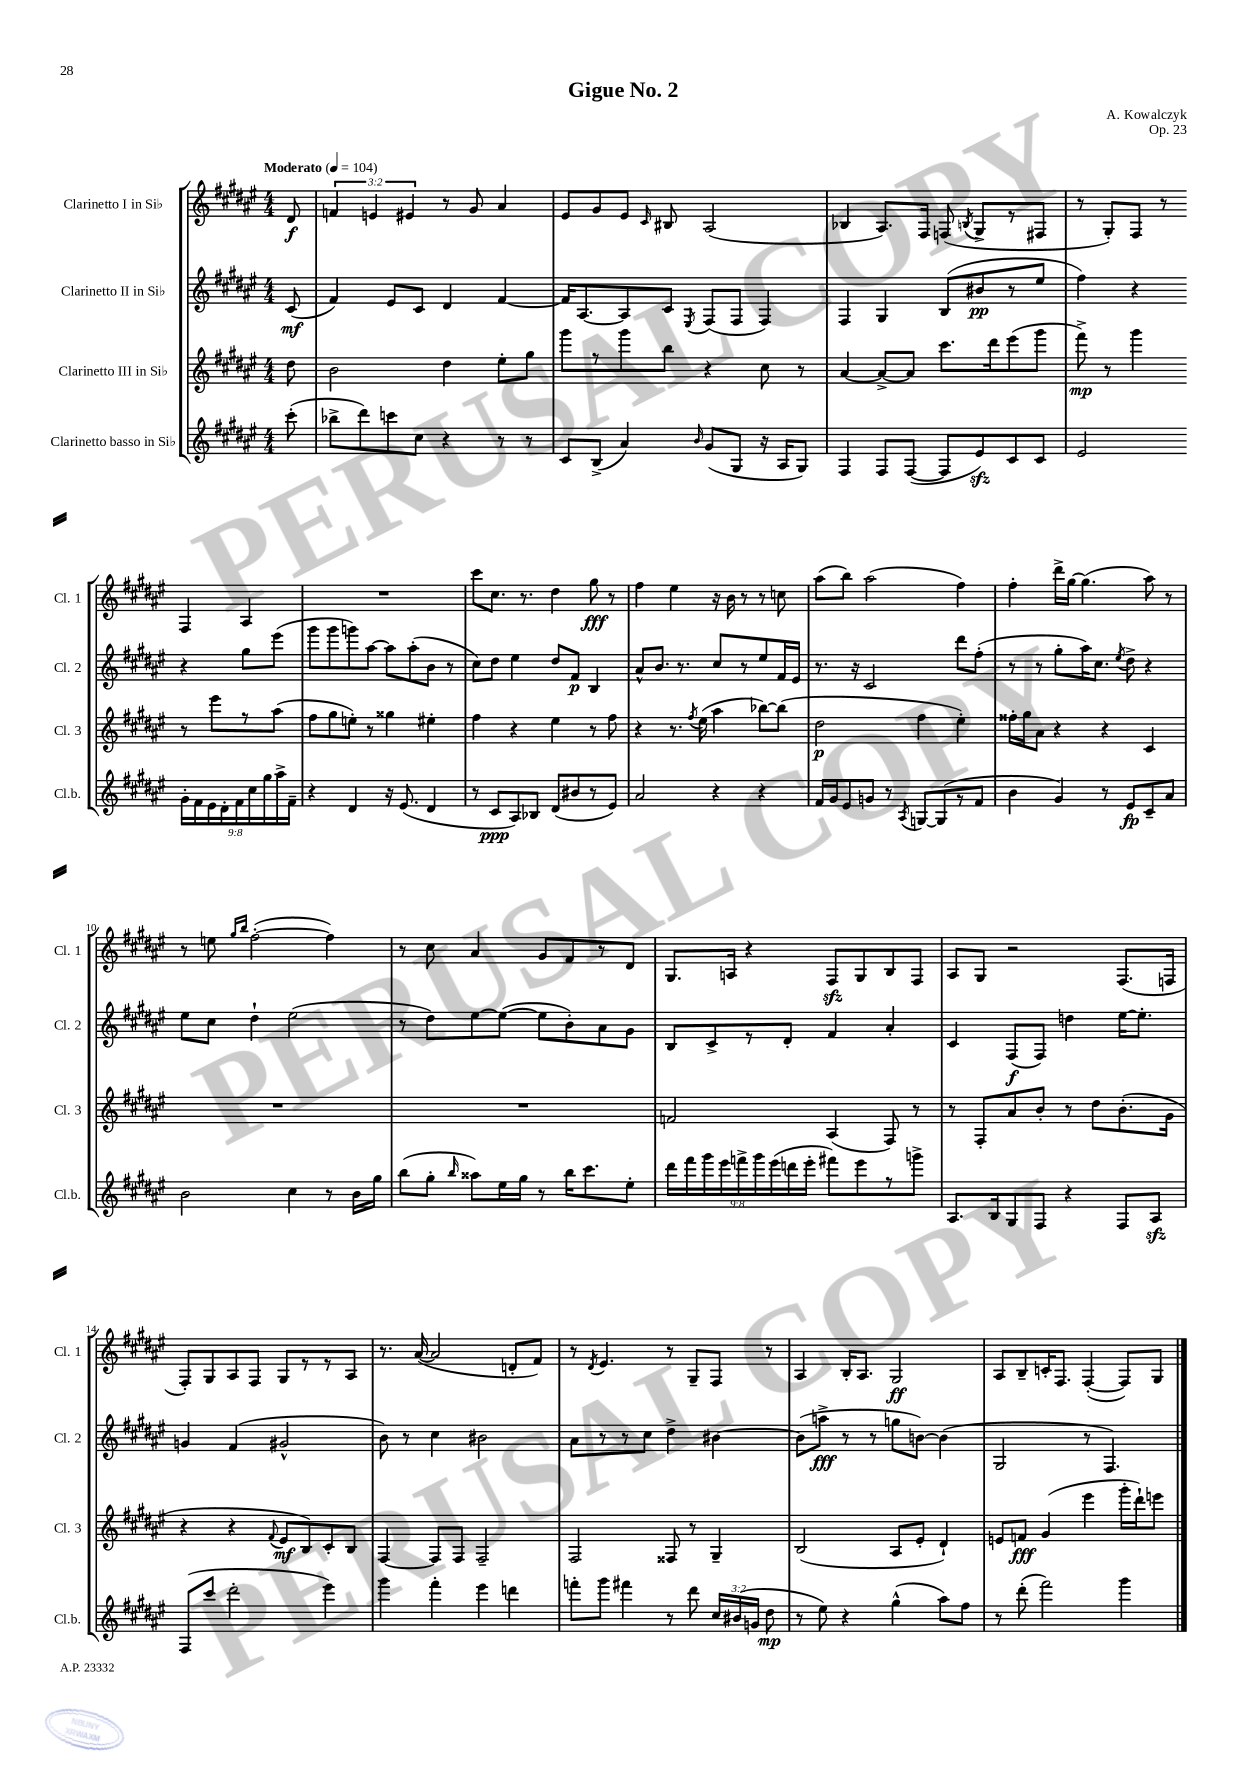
\header { title = "Gigue No. 2" composer = "A. Kowalczyk" opus = "Op. 23" }
<<
\new StaffGroup <<
\new Staff = "s0" \with { instrumentName = "Clarinetto I in Sib" shortInstrumentName = "Cl. 1" } {
    \clef treble \key fis \major \numericTimeSignature \time 4/4 \override Staff.TupletNumber.text = #tuplet-number::calc-fraction-text \partial 8 \tempo "Moderato" 4 = 104
    \autoBeamOff dis'8\f |
    \tuplet 3/2 { f'4 e'4 eis'4 } r8 gis'8 ais'4 |
    eis'8[ gis'8 eis'8] \grace { cis'16 } bis8 ais2( |
    bes4 ais8.[) fis16] f8( \acciaccatura { b8 } gis8[-> r8 fis8] |
    r8 gis8[-.) fis8] r8 fis4 ais4 |
    R1 |
    cis'''8[ cis''8.] r8. dis''4 gis''8\fff r8 |
    fis''4 eis''4 r16 b'16 r8 r8 c''8 |
    ais''8[( b''8]) ais''2( fis''4) |
    fis''4-. dis'''16[-> gis''16]~ gis''4.( ais''8) r8 |
    r8 e''8 \grace { gis''16[ b''16] } fis''2~-.( fis''4) |
    r8 cis''8 ais'4 gis'8[ fis'8 r8 dis'8] |
    gis8.[ a16] r4 fis8[\sfz gis8 b8 fis8] |
    ais8[ gis8] r2 fis8.[( f16] |
    fis8[-.) gis8 ais8 fis8] gis8[ r8 r8 ais8] |
    r8. ais'16~( ais'2 d'8[-. fis'8]) |
    r8 \acciaccatura { dis'8 } eis'4. r8 gis8[-- fis8] r8 |
    ais4 b16[-. ais8.] gis2\ff |
    ais8[ b8-- c'16-. fis8.] fis4~-.( fis8[) gis8] \bar "|." |
}
\new Staff = "s1" \with { instrumentName = "Clarinetto II in Sib" shortInstrumentName = "Cl. 2" } {
    \clef treble \key fis \major \numericTimeSignature \time 4/4 \partial 8
    \autoBeamOff cis'8\mf( |
    fis'4) eis'8[ cis'8] dis'4 fis'4~ |
    fis'16[ ais8.~ ais8 cis'8] \acciaccatura { eis8 } fis8[( fis8] fis4) |
    fis4 gis4 b8[( bis'8\pp r8 eis''8] |
    fis''4) r4 r4 gis''8[ eis'''8]( |
    gis'''8[ gis'''8 g'''8) ais''8]~ ais''8[ ais''8-.( b'8] r8 |
    cis''8[) dis''8] eis''4 dis''8[ fis'8]\p b4 |
    ais'8[-^ b'8.] r8. cis''8[ r8 eis''8 fis'16 eis'16] |
    r8. r16 cis'2 dis'''8[ fis''8]-.( |
    r8 r8 gis''8[-. ais''16) cis''8.] \acciaccatura { eis''8 } dis''8-> r4 |
    eis''8[ cis''8] dis''4-! eis''2( |
    r8 dis''8[) eis''8~ eis''8]~( eis''8[ b'8-.) ais'8 gis'8] |
    b8[ cis'8-> r8 dis'8]-. fis'4 ais'4-. |
    cis'4 fis8[\f( fis8]) d''4 eis''16[~ eis''8.]-. |
    g'4 fis'4( gis'2-^ |
    b'8) r8 cis''4 bis'2 |
    ais'8[ r8 r8 cis''8] dis''4-> bis'4~ |
    bis'8[( a''8]->\fff r8 r8 g''8[ b'8]~) b'4( |
    gis2 r8 fis4.) \bar "|." |
}
\new Staff = "s2" \with { instrumentName = "Clarinetto III in Sib" shortInstrumentName = "Cl. 3" } {
    \clef treble \key fis \major \numericTimeSignature \time 4/4 \partial 8
    \autoBeamOff dis''8 |
    b'2 dis''4 eis''8[-. gis''8] |
    gis'''8[ r8 gis'''8 b''8] r4 cis''8 r8 |
    ais'4~ ais'8[~-> ais'8] cis'''8.[ dis'''16 eis'''8( gis'''8] |
    fis'''8->\mp) r8 gis'''4 r8 eis'''8[ r8 ais''8]( |
    fis''8[ gis''8 e''8]-.) r8 gisis''4 eis''4-. |
    fis''4 r4 eis''4 r8 fis''8 |
    r4 r8. \acciaccatura { fis''8 } eis''16( ais''4 bes''8[~) bes''8]( |
    dis''2\p fis''4 eis''4-.) |
    fisis''16[-. gis''16 ais'8] r4 r4 cis'4 |
    R1 |
    R1 |
    f'2 ais4( fis8) r8 |
    r8 fis8[-. ais'8 b'8]-. r8 dis''8[ b'8.-.( gis'16] |
    r4 r4 \appoggiatura { fis'8 } eis'8[\mf b8) cis'8-. b8] |
    fis4~ fis8[ fis8] fis2-- |
    fis2 fisis8 r8 gis4-- |
    b2( ais8[ eis'8]-. dis'4-!) |
    e'8[ f'8]\fff gis'4( eis'''4 gis'''16[-. dis'''16-!) e'''8] \bar "|." |
}
\new Staff = "s3" \with { instrumentName = "Clarinetto basso in Sib" shortInstrumentName = "Cl.b." } {
    \clef treble \key fis \major \numericTimeSignature \time 4/4 \override Staff.TupletNumber.text = #tuplet-number::calc-fraction-text \partial 8
    \autoBeamOff cis'''8-.( |
    bes''8[-> dis'''8) c'''8 cis''8] r4 r8 r8 |
    cis'8[ b8]->( ais'4) \grace { b'16 } gis'8[( gis8] r16 ais16[ gis8]) |
    fis4 fis8[ fis8]~( fis8[ eis'8\sfz) cis'8 cis'8] |
    eis'2 \tuplet 9/8 { gis'16[-. fis'16 eis'16 dis'16-. fis'16 cis''16 gis''16 ais''16-> fis'16]-- } |
    r4 dis'4 r16 eis'8.( dis'4 |
    r8 cis'8[\ppp ais8) bes8] dis'8[( bis'8 r8 eis'8]) |
    ais'2 r4 r4 |
    fis'16[ gis'16 eis'8 g'8] r8 \acciaccatura { ais8 } g8[~ g8( r8 fis'8] |
    b'4 gis'4) r8 eis'8[\fp cis'8-- ais'8] |
    b'2 cis''4 r8 b'16[ gis''16] |
    b''8[( gis''8]-. \grace { b''16 } aisis''8[) eis''16 gis''16] r8 b''16[ cis'''8. eis''8]-. |
    \tuplet 9/8 { dis'''16[ fis'''16 gis'''16 eis'''16 f'''16-> gis'''16 eis'''16( d'''16 eis'''16]-. } fis'''8[) eis'''8 r8 g'''8]-> |
    ais8.[ b16 gis8 fis8] r4 fis8[ ais8]\sfz |
    fis8[( cis'''8] dis'''2-. eis'''4) |
    gis'''4 fis'''4-. eis'''4 d'''4 |
    f'''8[-. gis'''8] fis'''4 r8 dis'''8 \tuplet 3/2 { cis''16[ bis'16( g'16] } dis''8\mp |
    r8 eis''8) r4 gis''4-^( ais''8[) fis''8] |
    r8 dis'''8-.( fis'''2) gis'''4 \bar "|." |
}
>>
>>
